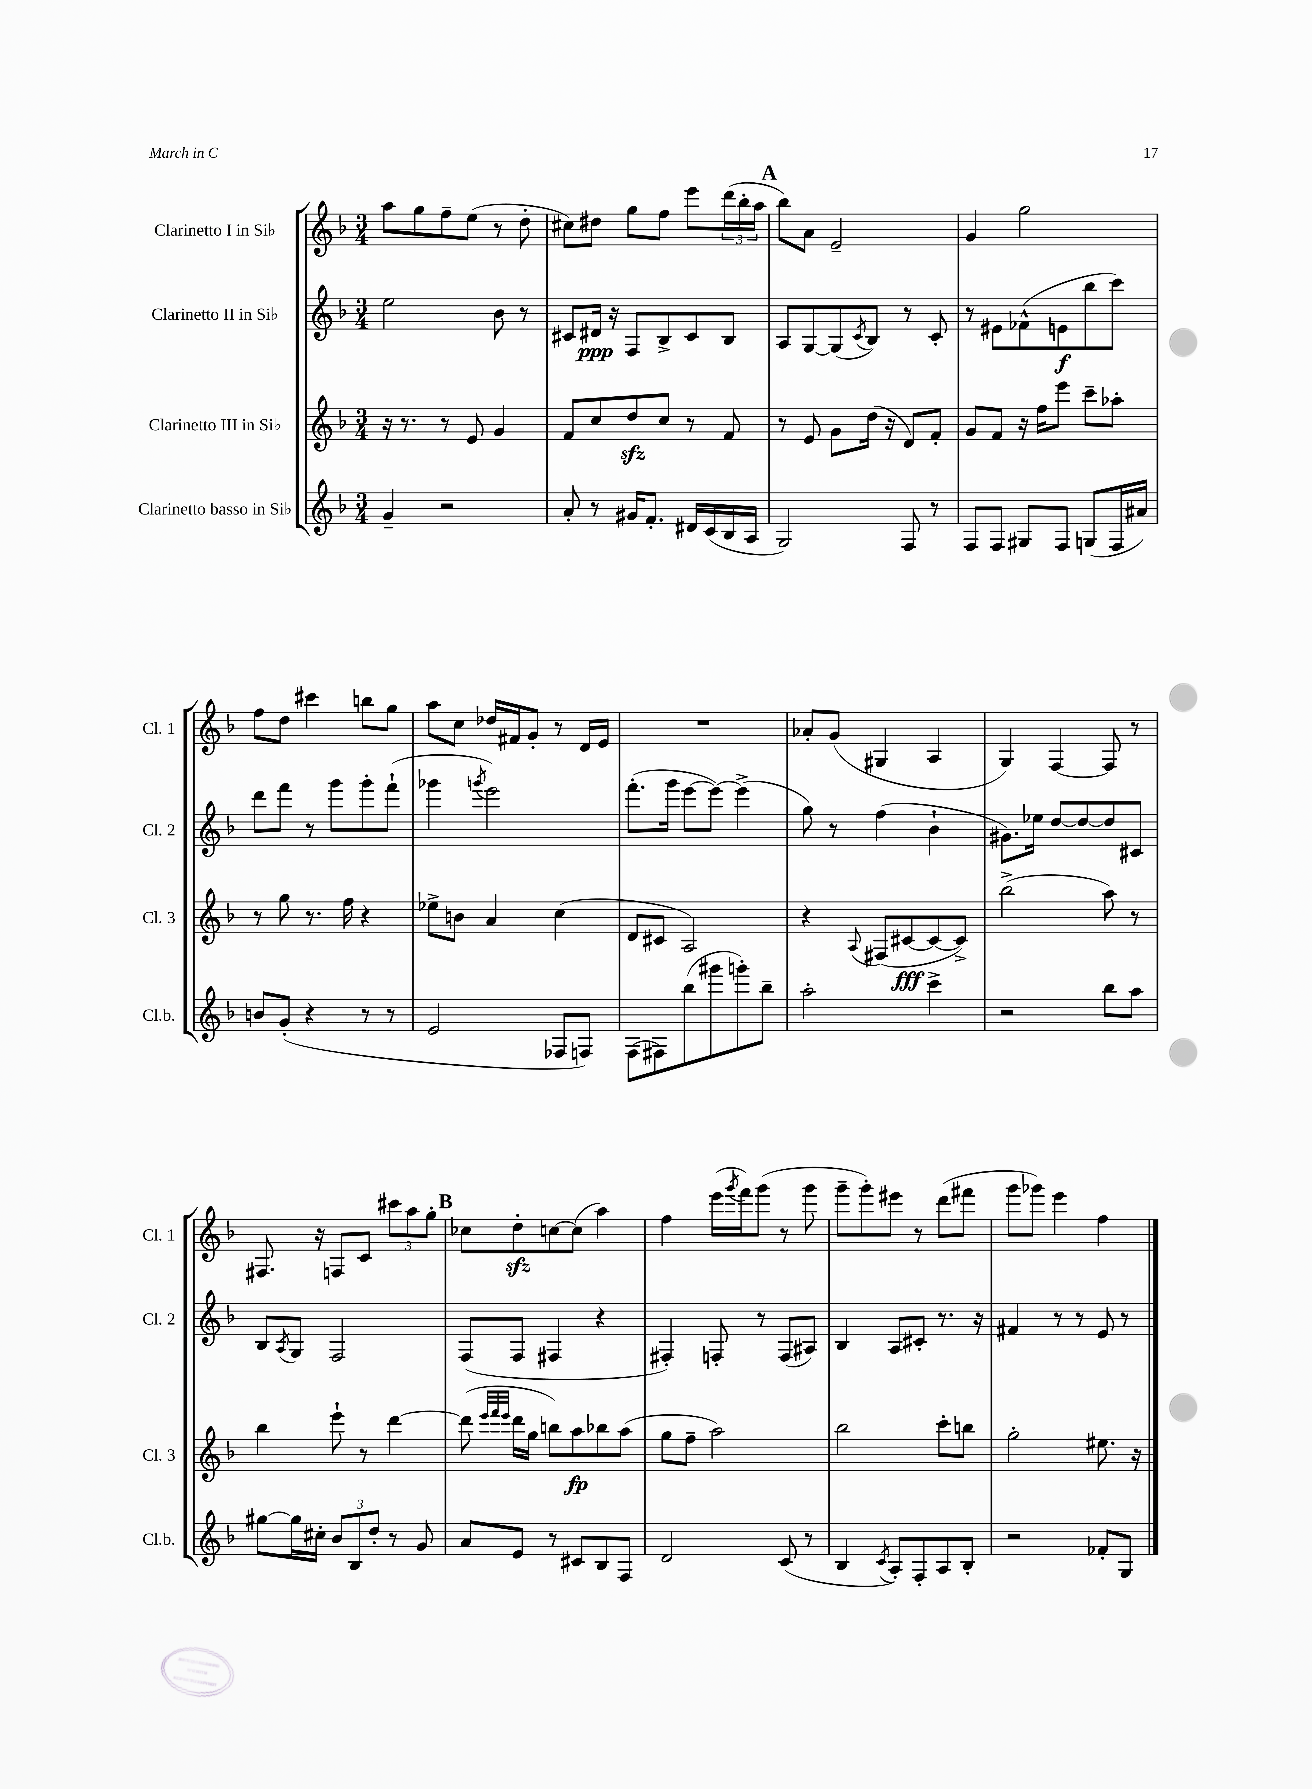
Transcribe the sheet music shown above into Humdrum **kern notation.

**kern	**kern	**dynam	**kern	**dynam	**kern
*part4	*part3	*part3	*part2	*part2	*part1
*staff4	*staff3	*staff3	*staff2	*staff2	*staff1
*I"Clarinetto basso in Si♭	*I"Clarinetto III in Si♭	*	*I"Clarinetto II in Si♭	*	*I"Clarinetto I in Si♭
*I'Cl.b.	*I'Cl. 3	*	*I'Cl. 2	*	*I'Cl. 1
*clefG2	*clefG2	*	*clefG2	*	*clefG2
*k[b-]	*k[b-]	*	*k[b-]	*	*k[b-]
*M3/4	*M3/4	*	*M3/4	*	*M3/4
=61	=61	=61	=61	=61	=61
4g~/	16r	.	2ee\	.	8aa\L
.	8.r	.	.	.	.
.	.	.	.	.	8gg\
2r	8r	.	.	.	8ff~\
.	8e/	.	.	.	(8ee\J
.	4g/	.	8b-\	.	8r
.	.	.	8r	.	8dd'\
=62	=62	=62	=62	=62	=62
8a'/	8f/L	.	8c#X/L	.	8cc#X\L)
8r	8cc/	.	16d#X/Jk	ppp	8dd#X\J
.	.	.	16r	.	.
16g#X/KL	8ddzz/	.	8F/L	.	8gg\L
8.f'/J	.	.	.	.	.
.	8cc/J	.	8B-^/	.	8ff\J
16d#X/LL	8r	.	8c#/	.	8eee\L
(16c/	.	.	.	.	.
16B-/	8f/	.	8B-/J	.	(24ddd\L
.	.	.	.	.	24bb-'\
16A/JJ	.	.	.	.	.
.	.	.	.	.	24aa\JJ
!!LO:REH:place=s1:t=A
=63	=63	=63	=63	=63	=63
2G/)	8r	.	8A/L	.	8bb-\L)
.	8e/	.	[8G/	.	8a\J
.	8g\L	.	(8G/]	.	2e~/
.	.	.	8qc/	.	.
.	(16dd\Jk	.	8B-/J)	.	.
.	16r	.	.	.	.
8F/	8d/L)	.	8r	.	.
8r	8f'/J	.	8c'/	.	.
=64	=64	=64	=64	=64	=64
8F/L	8g/L	.	8r	.	4g/
8F/J	8f/J	.	8e#X\L	.	.
8G#X/L	16r	.	(8f-X^^\	.	2gg\
.	16ff\KL	.	.	.	.
8F/J	8eee\J	.	8en\	f	.
(8Gn/L	8ccc~\L	.	8bb-\	.	.
16F/L	8aa-X'\J	.	8ccc\J)	.	.
16a#X/JJ)	.	.	.	.	.
!!LO:LB:g=z
=65	=65	=65	=65	=65	=65
8bn/L	8r	.	8ddd\L	.	8ff\L
(8g'/J	8gg\	.	8fff\J	.	8dd\J
4r	8.r	.	8r	.	4ccc#X\
.	.	.	8ggg\L	.	.
.	16ff\	.	.	.	.
8r	4r	.	8ggg'\	.	8bbn\L
8r	.	.	(8fff`\J	.	8gg\J
=66	=66	=66	=66	=66	=66
2e/	8ee-X^\L	.	4ggg-X\	.	8aa\L
.	8bn\J	.	.	.	8cc\J
.	.	.	8qgggn/	.	.
.	4a/	.	2eee\)	.	16dd-X/LL
.	.	.	.	.	16f#X/J
.	.	.	.	.	8g'/J
8F-X/L	(4cc\	.	.	.	8r
8Fn/J)	.	.	.	.	16d/LL
.	.	.	.	.	16e/JJ
=67	=67	=67	=67	=67	=67
(8F\L	8d/L	.	(8.fff'\L	.	2.r
8F#X\)	8c#X/J	.	.	.	.
.	.	.	16ggg\Jk	.	.
(8bb-\	2A/)	.	[8eee\L	.	.
8ggg#X\	.	.	8eee\J_)	.	.
8gggn'\)	.	.	(4eee^\]	.	.
8bb-~\J	.	.	.	.	.
=68	=68	=68	=68	=68	=68
2aa'\	4r	.	8gg\)	.	8a-X'/L
.	.	.	8r	.	(8g/J
.	8qqA/	.	.	.	.
.	(8F#X/L	.	(4ff\	.	4G#X/
.	[8c#X/	fff	.	.	.
4ccc^\	8c#/_	.	4b-`\	.	4A/
.	8c#^/J])	.	.	.	.
=69	=69	=69	=69	=69	=69
2r	(2bb-^\	.	8.g#X\L)	.	4G/)
.	.	.	16ee-X\Jk	.	.
.	.	.	[8dd/L	.	[4F/
.	.	.	8dd/_	.	.
8bb-\L	8aa\)	.	8dd/]	.	8F/]
8aa\J	8r	.	8c#X/J	.	8r
!!LO:LB:g=z
=70	=70	=70	=70	=70	=70
[8gg#X\L	4bb-\	.	8B-/L	.	8.F#X/
.	.	.	8qA/	.	.
16gg#\L]	.	.	8G/J	.	.
16cc#X'\JJ	.	.	.	.	16r
12b-/L	8eee`\	.	2F/	.	8Fn/L
12B-/	.	.	.	.	.
.	8r	.	.	.	8c/J
12dd'/J	.	.	.	.	.
8r	[4ddd\	.	.	.	12ccc#X\L
.	.	.	.	.	12aa\
8g/	.	.	.	.	.
.	.	.	.	.	12gg'\J
!!LO:REH:place=s1:t=B
=71	=71	=71	=71	=71	=71
8a/L	(8ddd\]	.	(8F/L	.	8cc-X\L
.	32qqeee/LLL	.	.	.	.
.	32qqfff/	.	.	.	.
.	32qqeee/JJJ	.	.	.	.
8e/J	16ddd\LL	.	8F/J	.	8ddzz'\
.	16gg\JJ	.	.	.	.
8r	8bbn\L)	.	4F#X/	.	[8ccn\
8c#X/L	8aa\	fp	.	.	(8cc\J]
8B-/	8bb-X\	.	4r	.	4aa\)
8F/J	(8aa\J	.	.	.	.
=72	=72	=72	=72	=72	=72
2d/	8gg\L	.	4F#X'/)	.	4ff\
.	8ff~\J	.	.	.	.
.	2aa\)	.	8Fn'/	.	(16eee\LL
.	.	.	.	.	8qggg/
.	.	.	.	.	16fff\J)
.	.	.	8r	.	(8ggg\J
(8c/	.	.	(8F/L	.	8r
8r	.	.	8A#X/J)	.	8ggg\
=73	=73	=73	=73	=73	=73
4B-/	2bb-\	.	4B-/	.	8ggg~\L
.	.	.	.	.	8ggg'\)
8qc/	.	.	.	.	.
8A'/L)	.	.	8A/L	.	8eee#X\J
8F'/	.	.	8c#X'/J	.	8r
8A/	8ccc'\L	.	8.r	.	(8ddd\L
8B-'/J	8bbn\J	.	.	.	8fff#X\J
.	.	.	16r	.	.
=74	=74	=74	=74	=74	=74
2r	2gg'\	.	4f#X/	.	8ggg\L
.	.	.	.	.	8ggg-X\J)
.	.	.	8r	.	4eee\
.	.	.	8r	.	.
8f-X'/L	8.ee#X\	.	8e/	.	4ff\
8G/J	.	.	8r	.	.
.	16r	.	.	.	.
==	==	==	==	==	==
*-	*-	*-	*-	*-	*-
